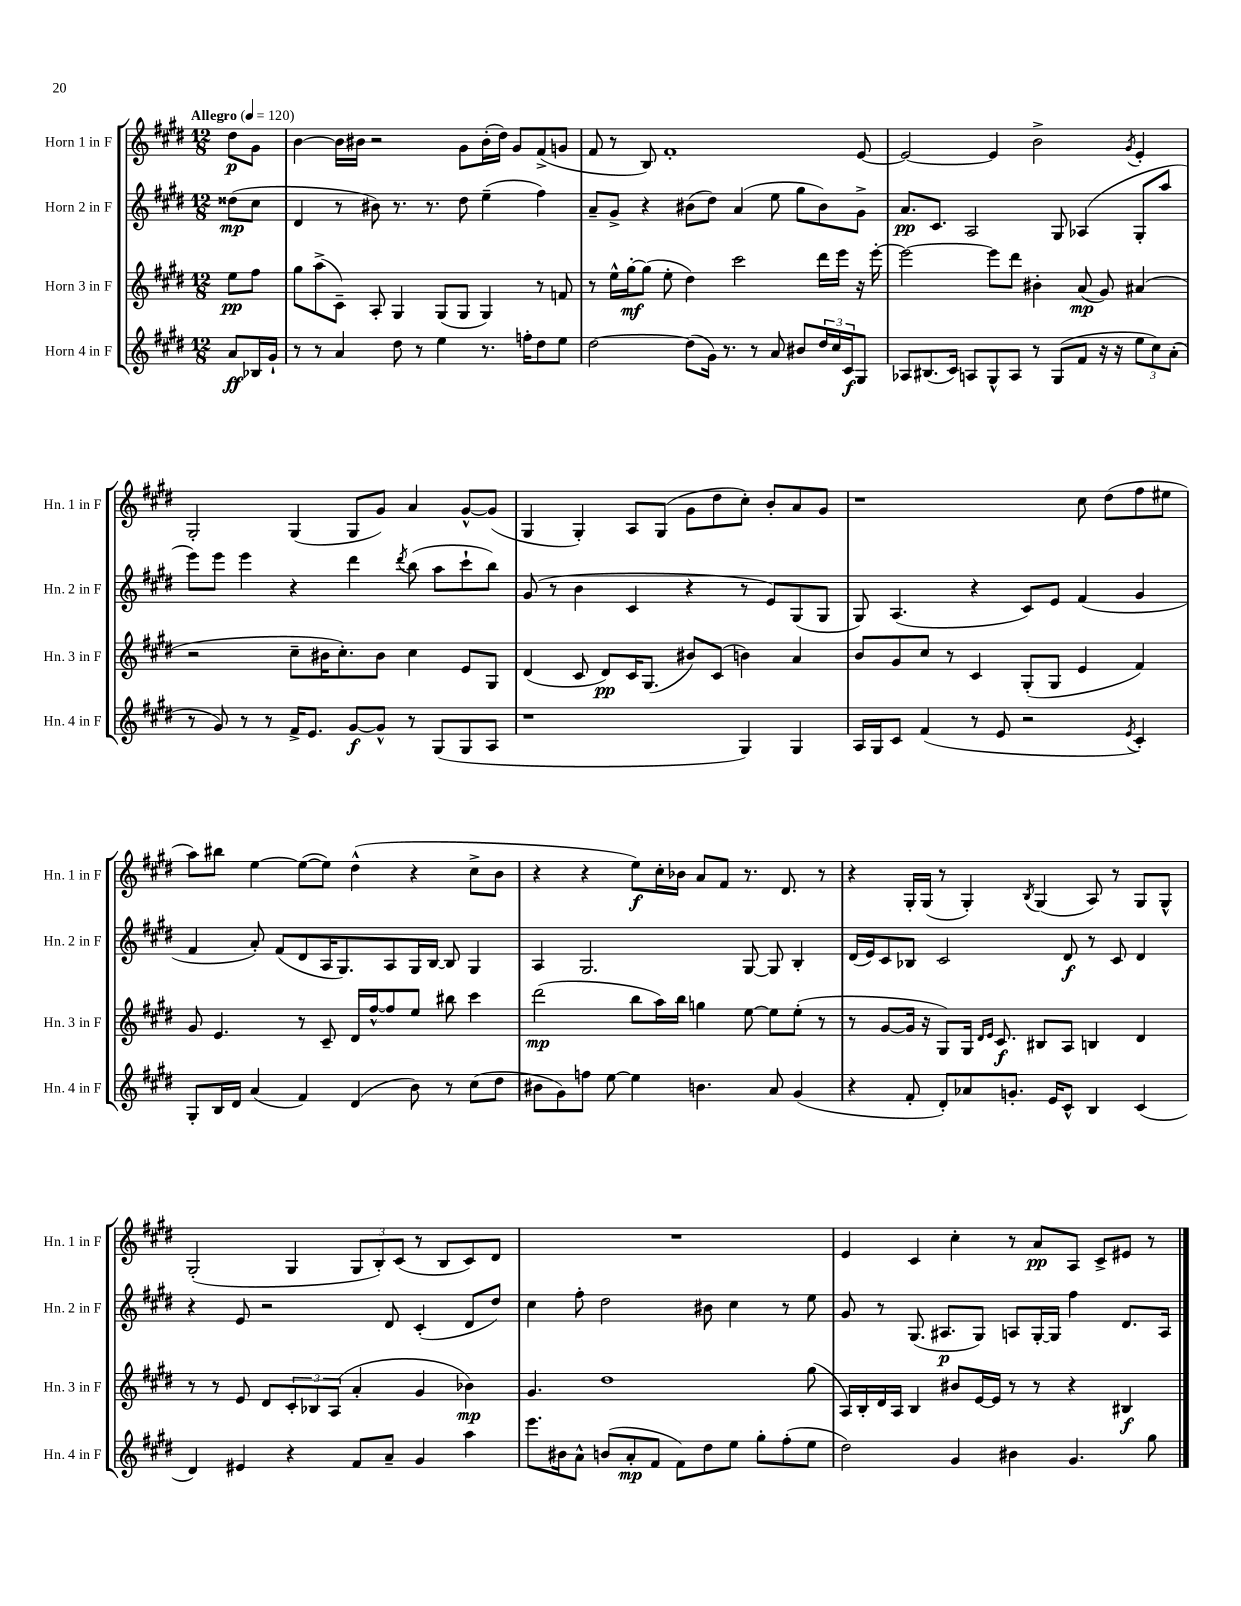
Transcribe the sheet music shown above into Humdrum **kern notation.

**kern	**dynam	**kern	**dynam	**kern	**dynam	**kern	**dynam
*part4	*part4	*part3	*part3	*part2	*part2	*part1	*part1
*staff4	*staff4	*staff3	*staff3	*staff2	*staff2	*staff1	*staff1
*I"Horn 4 in F	*	*I"Horn 3 in F	*	*I"Horn 2 in F	*	*I"Horn 1 in F	*
*I'Hn. 4 in F	*	*I'Hn. 3 in F	*	*I'Hn. 2 in F	*	*I'Hn. 1 in F	*
*clefG2	*	*clefG2	*	*clefG2	*	*clefG2	*
*k[f#c#g#d#]	*	*k[f#c#g#d#]	*	*k[f#c#g#d#]	*	*k[f#c#g#d#]	*
*M12/8	*	*M12/8	*	*M12/8	*	*M12/8	*
*MM120	*	*MM120	*	*MM120	*	*MM120	*
=	=	=	=	=	=	=	=
!	!	!	!	!	!	!LO:TX:a:B:t=Allegro	!
8a/L	ff	8ee\L	pp	(8dd##X\L	mp	8dd#\L	p
16B-X/L	.	8ff#\J	.	8cc#\J	.	8g#\J	.
16g#`/JJ	.	.	.	.	.	.	.
=1	=1	=1	=1	=1	=1	=1	=1
8r	.	8gg#\L	.	4d#/	.	[4b\	.
8r	.	(8aa^\	.	.	.	.	.
4a/	.	8c#~\J)	.	8r	.	16b\LL]	.
.	.	.	.	.	.	16b#X\JJ	.
.	.	8A'/	.	8b#X\)	.	2r	.
8dd#\	.	4G#/	.	8.r	.	.	.
8r	.	.	.	.	.	.	.
.	.	.	.	8.r	.	.	.
4ee\	.	(8G#/L	.	.	.	.	.
.	.	8G#/J	.	8dd#\	.	8g#\L	.
8.r	.	4G#/)	.	(4ee~\	.	(16b#'\L	.
.	.	.	.	.	.	16dd#\JJ)	.
.	.	.	.	.	.	8g#/L	.
16ffn'\KL	.	.	.	.	.	.	.
8dd#\	.	8r	.	4ff#\)	.	(8f#^/	.
8ee\J	.	8fn/	.	.	.	8gn/J	.
=2	=2	=2	=2	=2	=2	=2	=2
[2dd#\	.	8r	.	8a~/L	.	8f#/	.
.	.	16ee^^\LL	.	8g#^/J	.	8r	.
.	.	[16gg#'\J	mf	.	.	.	.
.	.	(8gg#\J]	.	4r	.	8B/)	.
.	.	8ee'\	.	.	.	1f#'	.
(8dd#\L]	.	4dd#\)	.	(8b#X\L	.	.	.
16g#\Jk)	.	.	.	8dd#\J)	.	.	.
8.r	.	.	.	.	.	.	.
.	.	2ccc#\	.	(4a/	.	.	.
8r	.	.	.	.	.	.	.
8a/	.	.	.	8ee\	.	.	.
8b#X/L	.	.	.	8gg#\L	.	.	.
24dd#/L	.	16ddd#\LL	.	8b#\)	.	.	.
24cc#/	.	.	.	.	.	.	.
.	.	16eee\JJ	.	.	.	.	.
24c#/J	f	.	.	.	.	.	.
8G#/J	.	16r	.	8g#^\J	.	[8e/	.
.	.	[16eee'\	.	.	.	.	.
=3	=3	=3	=3	=3	=3	=3	=3
8A-X/L	.	2eee\_	.	8.a/L	pp	2e/_	.
(8.B#X/	.	.	.	.	.	.	.
.	.	.	.	8.c#/J	.	.	.
16c#/Jk)	.	.	.	.	.	.	.
8An/L	.	.	.	2A/	.	.	.
8G#^^/	.	8eee\L]	.	.	.	4e/]	.
8A/J	.	8ddd#\J	.	.	.	.	.
8r	.	4b#X'\	.	.	.	2b^\	.
(8G#/L	.	.	.	8G#/	.	.	.
8f#/J	.	(8a/	mp	(4A-X/	.	.	.
16r	.	8g#/)	.	.	.	.	.
16r	.	.	.	.	.	.	.
.	.	.	.	.	.	8qg#/	.
12ee\L	.	(4a#X/	.	8G#'/L	.	4e'/	.
12cc#\)	.	.	.	.	.	.	.
.	.	.	.	8aa/J	.	.	.
(12a'\J	.	.	.	.	.	.	.
!!LO:LB:g=z
=4	=4	=4	=4	=4	=4	=4	=4
8r	.	2r	.	8eee\L)	.	2G#'/	.
8g#/)	.	.	.	8eee\J	.	.	.
8r	.	.	.	4eee\	.	.	.
8r	.	.	.	.	.	.	.
16f#^/KL	.	8cc#~\L	.	4r	.	(4G#/	.
8.e/J	.	.	.	.	.	.	.
.	.	16b#X\K	.	.	.	.	.
.	.	8.cc#'\)	.	.	.	.	.
[8g#/L	f	.	.	4ddd#\	.	8G#/L	.
8g#^^/J]	.	8b#\J	.	.	.	8g#/J)	.
.	.	.	.	8qddd#/	.	.	.
8r	.	4cc#\	.	(8bb\	.	4a/	.
(8G#/L	.	.	.	8aa\L	.	.	.
8G#/	.	8e/L	.	8ccc#`\	.	[8g#^^/L	.
8A/J	.	8G#/J	.	8bb\J)	.	(8g#/J]	.
=5	=5	=5	=5	=5	=5	=5	=5
1r	.	(4d#/	.	(8g#/	.	4G#/	.
.	.	.	.	8r	.	.	.
.	.	8c#/	.	4b\	.	4G#'/)	.
.	.	8d#/L)	pp	.	.	.	.
.	.	16c#/K	.	4c#/	.	8A/L	.
.	.	(8.G#/J	.	.	.	.	.
.	.	.	.	.	.	(8G#/J	.
.	.	8b#X/L)	.	4r	.	8g#\L	.
.	.	(8c#/J	.	.	.	8dd#\	.
4G#/)	.	4bn\)	.	8r	.	8cc#'\J)	.
.	.	.	.	8e/L)	.	8b'/L	.
4G#/	.	4a/	.	(8G#/	.	8a/	.
.	.	.	.	8G#/J	.	8g#/J	.
=6	=6	=6	=6	=6	=6	=6	=6
16A/LL	.	8b/L	.	8G#/)	.	1r	.
16G#/J	.	.	.	.	.	.	.
8c#/J	.	8g#/	.	(4.A/	.	.	.
(4f#/	.	8cc#/J	.	.	.	.	.
.	.	8r	.	.	.	.	.
8r	.	4c#/	.	4r	.	.	.
8e/	.	.	.	.	.	.	.
2r	.	(8G#'/L	.	8c#/L)	.	.	.
.	.	8G#/J	.	8e/J	.	.	.
.	.	4e/	.	(4f#/	.	8cc#\	.
.	.	.	.	.	.	(8dd#\L	.
8qe/	.	.	.	.	.	.	.
4c#'/)	.	4f#/)	.	4g#/	.	8ff#\	.
.	.	.	.	.	.	8ee#X\J	.
!!LO:LB:g=z
=7	=7	=7	=7	=7	=7	=7	=7
8G#'/L	.	8g#/	.	4f#/	.	8aa\L)	.
16B/L	.	4.e/	.	.	.	8bb#X\J	.
16d#/JJ	.	.	.	.	.	.	.
(4a/	.	.	.	8a'/)	.	[4ee\	.
.	.	.	.	(8f#/L	.	.	.
4f#/)	.	8r	.	8d#/	.	(8ee\L_	.
.	.	8c#~/	.	16A/K	.	8ee\J])	.
.	.	.	.	8.G#/)	.	.	.
(4d#/	.	16d#/LL	.	.	.	(4dd#^^\	.
.	.	[16ff#^^/J	.	.	.	.	.
.	.	8ff#/]	.	8A/	.	.	.
8b\)	.	8ee/J	.	16G#/L	.	4r	.
.	.	.	.	[16B/JJ	.	.	.
8r	.	8bb#X\	.	8B/]	.	.	.
(8cc#\L	.	4ccc#\	.	4G#/	.	8cc#^\L	.
8dd#\J	.	.	.	.	.	8b\J	.
=8	=8	=8	=8	=8	=8	=8	=8
8b#X\L	.	(2ddd#\	mp	4A/	.	4r	.
8g#\)	.	.	.	.	.	.	.
8ffn\J	.	.	.	2.G#/	.	4r	.
[8ee\	.	.	.	.	.	.	.
4ee\]	.	8bb\L	.	.	.	8ee\L)	f
.	.	16aa\L)	.	.	.	16cc#'\L	.
.	.	16bb\JJ	.	.	.	16b-X\JJ	.
4.bn\	.	4ggn\	.	.	.	8a/L	.
.	.	.	.	.	.	8f#/J	.
.	.	[8ee\	.	[8G#/	.	8.r	.
8a/	.	8ee\L]	.	8G#/]	.	.	.
.	.	.	.	.	.	8.d#/	.
(4g#/	.	(8ee'\J	.	4B'/	.	.	.
.	.	8r	.	.	.	8r	.
=9	=9	=9	=9	=9	=9	=9	=9
4r	.	8r	.	(16d#/LL	.	4r	.
.	.	.	.	16e/J)	.	.	.
.	.	[8g#/L	.	8c#/	.	.	.
8f#'/	.	16g#/Jk]	.	8B-X/J	.	16G#'/LL	.
.	.	16r	.	.	.	(16G#/JJ	.
8d#'/L)	.	8G#/L)	.	2c#/	.	8r	.
8a-X/	.	16G#/Jk	.	.	.	4G#'/)	.
.	.	16qqd#/LL	.	.	.	.	.
.	.	16qqe/JJ	.	.	.	.	.
.	.	8.c#/	f	.	.	.	.
8.gn'/J	.	.	.	.	.	.	.
.	.	.	.	.	.	8qB/	.
.	.	8B#X/L	.	.	.	(4G#/	.
16e/KL	.	.	.	.	.	.	.
8c#^^/J	.	8A/J	.	8d#/	f	.	.
4B/	.	4Bn/	.	8r	.	8A/)	.
.	.	.	.	8c#/	.	8r	.
(4c#/	.	4d#/	.	4d#/	.	8G#/L	.
.	.	.	.	.	.	8G#^^/J	.
!!LO:LB:g=z
=10	=10	=10	=10	=10	=10	=10	=10
4d#/)	.	8r	.	4r	.	(2G#'/	.
.	.	8r	.	.	.	.	.
4e#X/	.	8e/	.	8e/	.	.	.
.	.	8d#/L	.	2r	.	.	.
4r	.	12c#'/	.	.	.	4G#/	.
.	.	12B-X/	.	.	.	.	.
.	.	(12A/J	.	.	.	.	.
8f#/L	.	4a'/	.	.	.	12G#/L	.
.	.	.	.	.	.	12B'/)	.
8a~/J	.	.	.	8d#/	.	.	.
.	.	.	.	.	.	(12c#/J	.
4g#/	.	4g#/	.	(4c#'/	.	8r	.
.	.	.	.	.	.	8B/L	.
4aa\	.	4b-X\)	mp	8d#/L	.	8c#/)	.
.	.	.	.	8dd#/J)	.	8d#/J	.
=11	=11	=11	=11	=11	=11	=11	=11
8.eee\L	.	4.g#/	.	4cc#\	.	1.r	.
16b#X\k	.	.	.	.	.	.	.
8a^^\J	.	.	.	8ff#'\	.	.	.
(8bn/L	.	1dd#	.	2dd#\	.	.	.
8a'/	mp	.	.	.	.	.	.
8f#/J	.	.	.	.	.	.	.
8f#\L)	.	.	.	.	.	.	.
8dd#\	.	.	.	8b#X\	.	.	.
8ee\J	.	.	.	4cc#\	.	.	.
8gg#'\L	.	.	.	.	.	.	.
(8ff#'\	.	.	.	8r	.	.	.
8ee\J	.	(8gg#\	.	8ee\	.	.	.
=12	=12	=12	=12	=12	=12	=12	=12
2dd#\)	.	16A/LL)	.	8g#/	.	4e/	.
.	.	16B'/	.	.	.	.	.
.	.	16d#/	.	8r	.	.	.
.	.	16A/JJ	.	.	.	.	.
.	.	4B/	.	(8.G#/	.	4c#/	.
.	.	.	.	8.A#X/L	p	.	.
4g#/	.	8b#X/L	.	.	.	4cc#'\	.
.	.	[16e/L	.	8G#/J)	.	.	.
.	.	16e/JJ]	.	.	.	.	.
4b#X\	.	8r	.	8An/L	.	8r	.
.	.	8r	.	[16G#'/L	.	8a/L	pp
.	.	.	.	16G#/JJ]	.	.	.
4.g#/	.	4r	.	4ff#\	.	8A/J	.
.	.	.	.	.	.	8c#^/L	.
.	.	4B#X/	f	8.d#/L	.	8e#X/J	.
8gg#\	.	.	.	.	.	8r	.
.	.	.	.	16A/Jk	.	.	.
==	==	==	==	==	==	==	==
*-	*-	*-	*-	*-	*-	*-	*-
